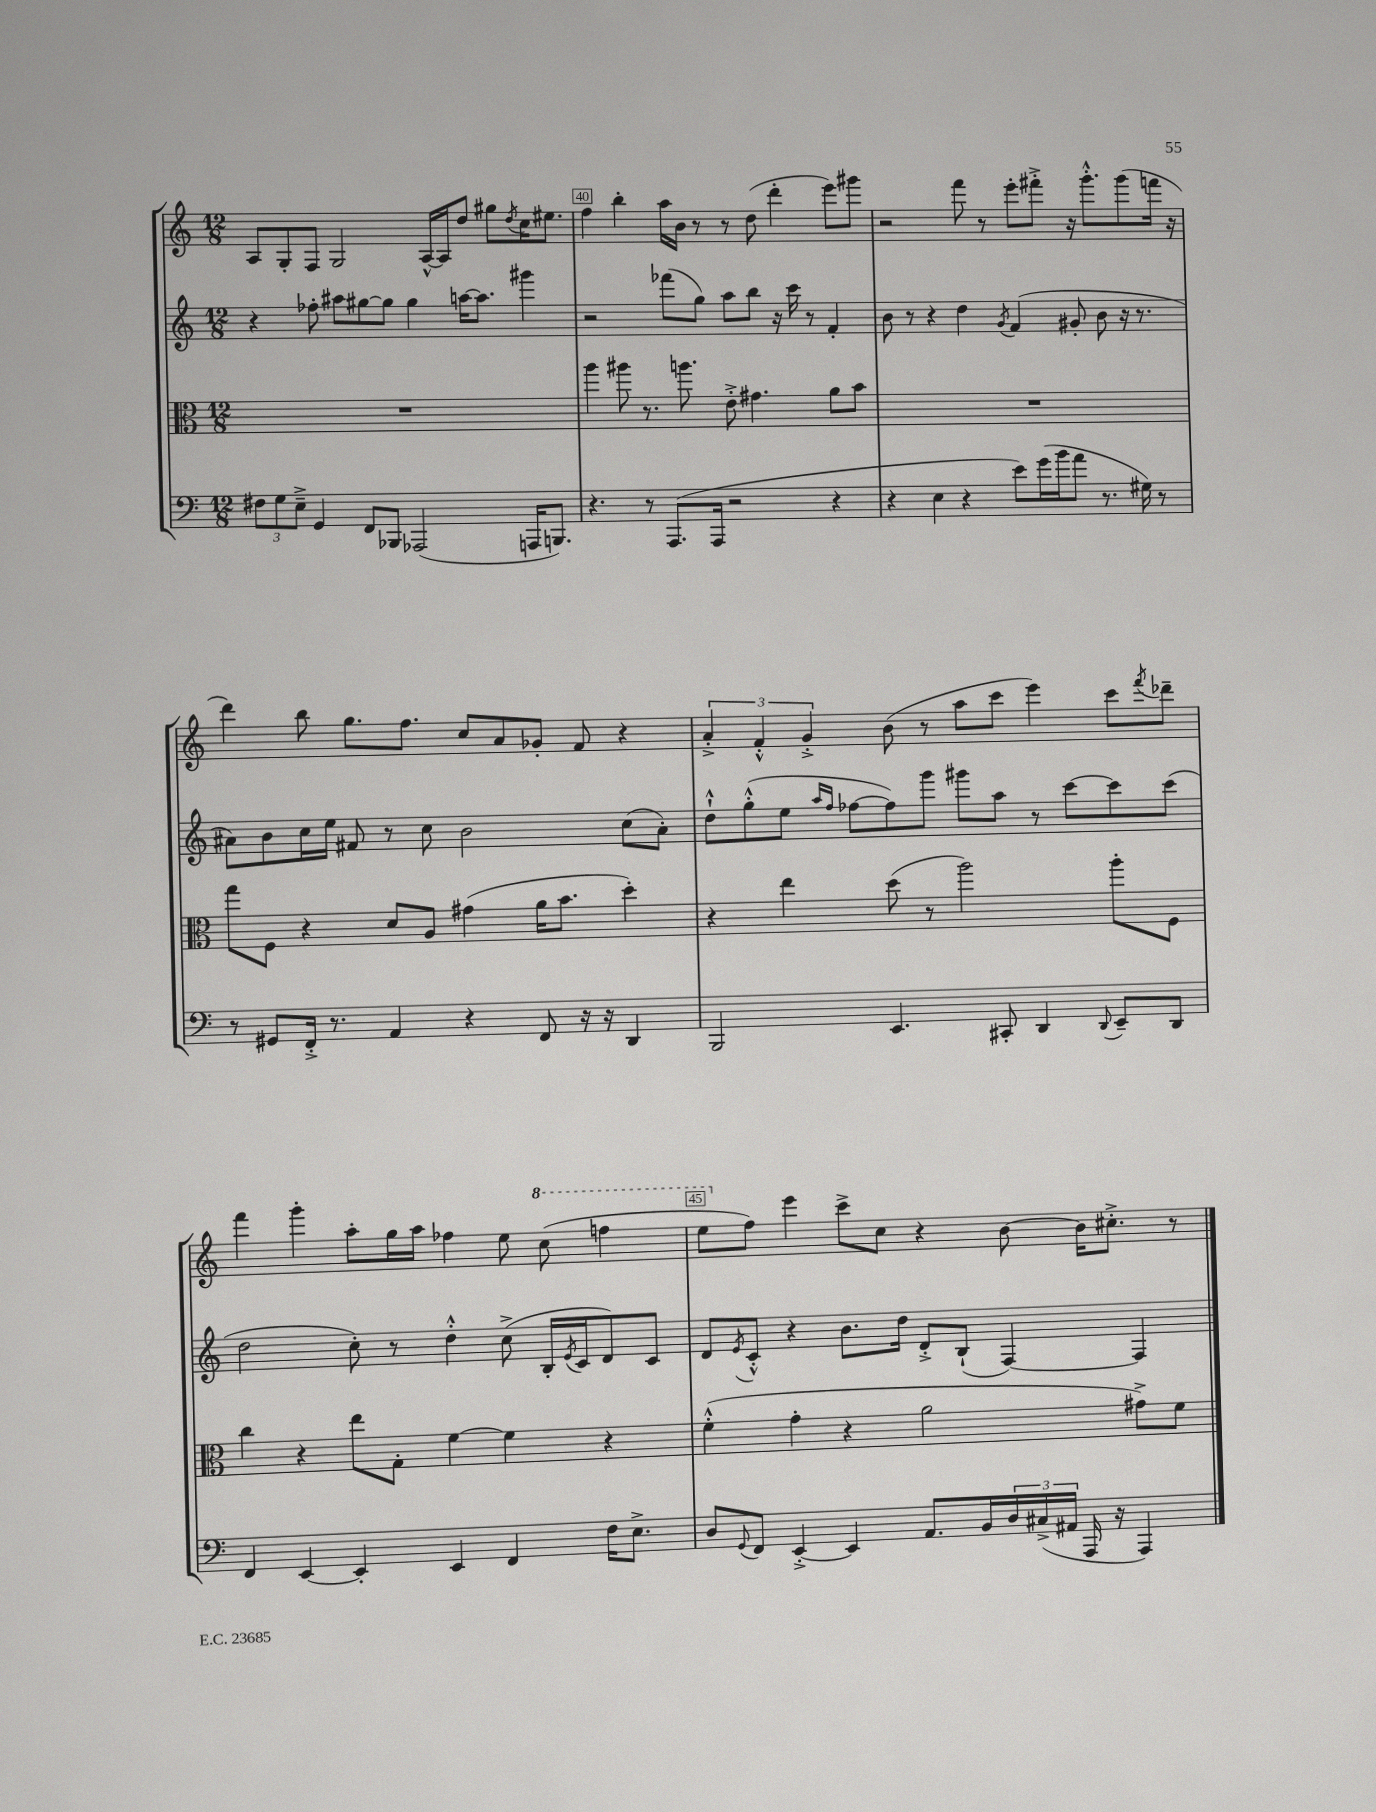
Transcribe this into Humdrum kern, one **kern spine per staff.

**kern	**kern	**kern	**kern
*staff4	*staff3	*staff2	*staff1
*clefF4	*clefC3	*clefG2	*clefG2
*k[]	*k[]	*k[]	*k[]
*M12/8	*M12/8	*M12/8	*M12/8
12F#	1.r	4r	8A
12G	.	.	.
.	.	.	8G'
12E~^	.	.	.
4GG	.	8ff-'	8F
.	.	8aa#	2G
8FF	.	[8gg#	.
8BBB-	.	8gg#]	.
(2AAA-	.	4gg#	.
.	.	.	[16A^^
.	.	.	16A]
.	.	[16aa	8dd
.	.	8.aa]	.
.	.	.	8gg#
.	.	.	8qdd
16AAA	.	4ggg#	16cc
8.BBB)	.	.	8.ee#
=	=	=	=
4.r	4aa	2r	4ff
.	8aa#	.	4bb'
8r	8.r	.	.
(8.AAA	.	(8fff-	16aa
.	8.aa	.	16b
.	.	8gg)	8r
16AAA	.	.	.
2r	8e'^	8aa	8r
.	4.g#	8bb	(8dd
.	.	16r	4ddd'
.	.	16ccc	.
.	.	8r	.
4r	8a	4f'	8eee)
.	8b	.	8ggg#
=	=	=	=
4r	1.r	8b	2r
.	.	8r	.
4E	.	4r	.
4r	.	4dd	8fff
.	.	.	8r
.	.	8qg	.
8e)	.	(4f	8eee'
(16g	.	.	8fff#'^
16b	.	.	.
8a	.	8g#'	16r
.	.	.	8.ggg'^^
8.r	.	8b	.
.	.	16r	(8ggg
16G#)	.	8.r	.
8r	.	.	16fff
.	.	.	16r
=	=	=	=
8r	8gg	8a#)	4ddd)
8GG#	8F	8b	.
16FF'^	4r	16cc	8bb
8.r	.	16ee	.
.	.	8f#	8.gg
4AA	8d	8r	.
.	.	.	8.ff
.	8A	8cc	.
4r	(4g#	2b	8cc
.	.	.	8a
8FF	16a	.	8g-'
.	8.b	.	.
16r	.	.	8f
16r	.	.	.
4DD	4dd')	(8cc	4r
.	.	8a#')	.
=	=	=	=
2BBB	4r	8dd`^^	6a'^
.	.	(8gg'^^	.
.	.	.	6f'^^
.	4ee	8ee	.
.	.	.	6g'^
.	.	16qqaa	.
.	.	16qqff	.
.	.	[8ff-	.
4.EE	(8dd	8ff-])	(8b
.	8r	8ggg	8r
.	2aa)	8ggg#	8aa
8CC#'	.	8aa	8ccc
4DD	.	8r	4eee)
.	.	[8ccc	.
8qqDD	.	.	.
8EE~	8aa'	8ccc]	8ccc
.	.	.	8qfff
8DD	8F	(8ccc	8ddd-~
=	=	=	=
4FF	4cc	2dd	4fff
[4EE	4r	.	4ggg'
4EE']	8ee	8cc')	8aa'
.	8G'	8r	16gg
.	.	.	16aa
4EE	[4f	4dd'^^	4ff-
4FF	4f]	(8cc^	8ee
.	.	16B'	(8ccc
.	.	8qe	.
.	.	16c	.
16F	4r	8d)	4fff
8.E^	.	.	.
.	.	8c	.
=	=	=	=
8D	(4f'^^	8d	8eee
8qqGG	.	8qe	.
8FF	.	8c'^^	8ff)
[4EE'^	4g'	4r	4eee
4EE]	4r	8.b	8ccc^
.	.	.	8cc
.	.	16dd	.
8.AA	2a	8d'^	4r
.	.	(8B`	.
16BB	.	.	.
24D	.	[4F)	[8b
(24C#^	.	.	.
24AA#	.	.	.
16AAA	.	.	16b]
16r	.	.	8.cc#'^
4AAA)	8g#^)	4F]	.
.	8f	.	8r
==	==	==	==
*-	*-	*-	*-
